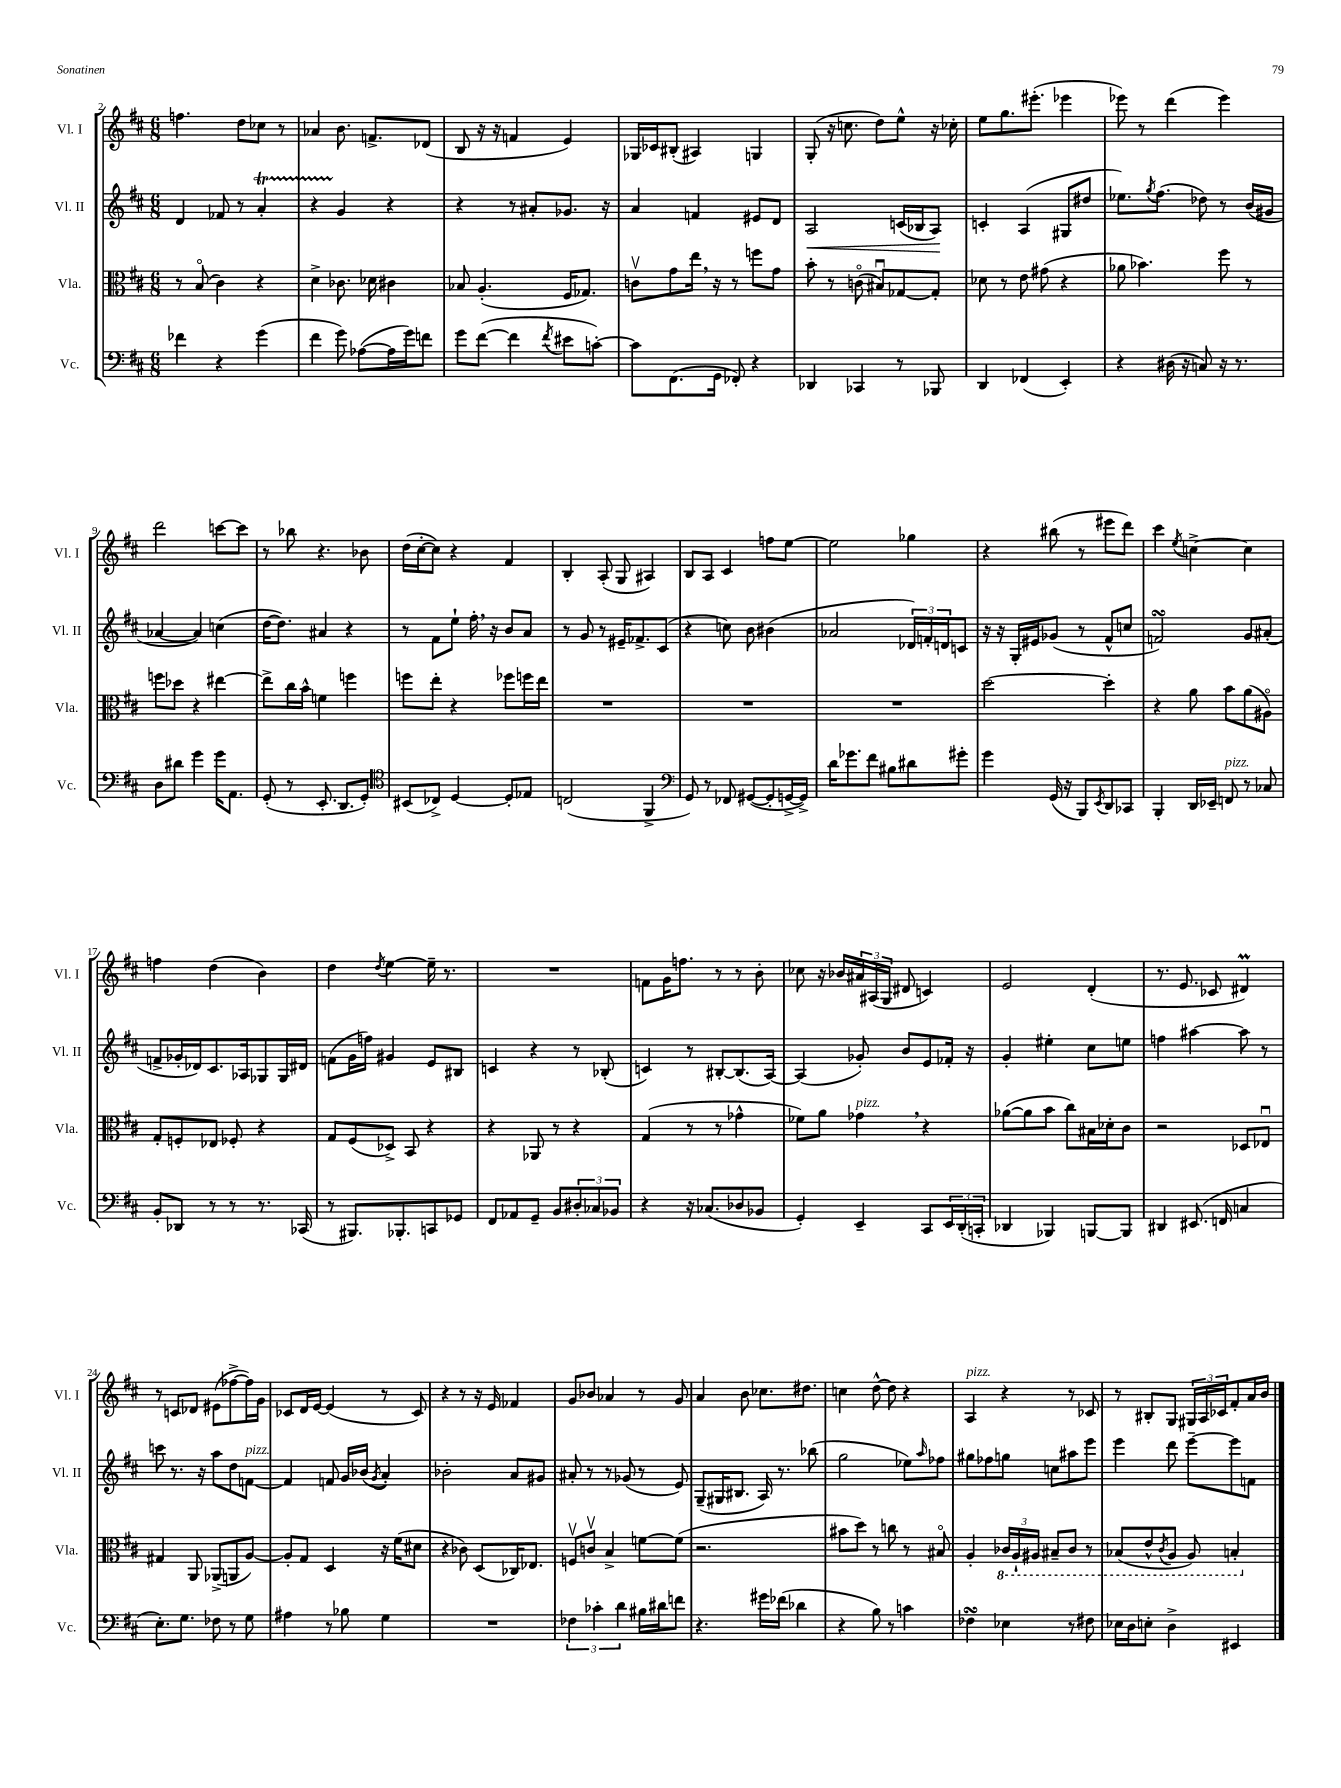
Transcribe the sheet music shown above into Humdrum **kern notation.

**kern	**kern	**kern	**dynam	**kern
*part4	*part3	*part2	*part2	*part1
*staff4	*staff3	*staff2	*staff2	*staff1
*I"Vc.	*I"Vla.	*I"Vl. II	*	*I"Vl. I
*I'Vc.	*I'Vla.	*I'Vl. II	*	*I'Vl. I
*clefF4	*clefC3	*clefG2	*	*clefG2
*k[f#c#]	*k[f#c#]	*k[f#c#]	*	*k[f#c#]
*M6/8	*M6/8	*M6/8	*	*M6/8
=2	=2	=2	=2	=2
4f-X\	8r	4d/	.	4.ffn\
.	(8B/	.	.	.
4r	4c#\)	8f-X/	.	.
.	.	8r	.	8dd\L
(4g\	4r	4aT'/	.	8cc-X\J
.	.	.	.	8r
=3	=3	=3	=3	=3
4f#\	4d^\	4r	.	4a-X/
8g\)	8.c-X\	4g/	.	8.b\
([8A-X\L	.	.	.	.
.	16d-X\	.	.	8.fn^/L
16A-\L]	4c#X\	4r	.	.
16g\J)	.	.	.	.
8fn\J	.	.	.	(8d-X/J
=4	=4	=4	=4	=4
8g\L	8B-X/	4r	.	8B/
([8f#\J	(4.A'/	.	.	16r
.	.	.	.	16r
4f#\]	.	8r	.	4fn/
.	.	8a#X'/L	.	.
8qf#/	.	.	.	.
8e#X\L	16F#/KL	8.g-X/J	.	4e/)
.	8.G-X/J)	.	.	.
[8cn'\J)	.	.	.	.
.	.	16r	.	.
=5	=5	=5	=5	=5
8c\L]	8cnv\L	4a/	.	16G-X/LL
.	.	.	.	16c-X/J
(8.FF#\	8g\	.	.	(8B#X'/J
.	16ee,\Jk	4fn/	.	4A#X/)
16GG\Jk	16r	.	.	.
8FF-X'/)	8r	.	.	.
4r	8ffn\L	8e#X/L	.	4Gn/
.	8g\J	8d/J	.	.
=6	=6	=6	=6	=6
!	!	!	!LO:HP:b	!
4DD-X/	8b'\	2A/	<	(8G'/
.	8r	.	.	16r
.	.	.	.	8.ccn\
4CC-X/	(8cn\	.	.	.
.	8B#Xu/L)	.	.	8dd\L)
8r	[8G-X/	(16cn/LL	.	8ee^^\J
.	.	16B-X/J	.	.
8BBB-X/	8G-'/J]	8A/J)	.	16r
.	.	.	.	16cc-X'\
.	.	.	[	.
=7	=7	=7	=7	=7
4DD/	8d-X\	4cn'/	.	8ee\L
.	8r	.	.	8.gg\
(4FF-X/	8e\	(4A/	.	.
.	.	.	.	(8.eee#X'\J
.	(8g#X\	.	.	.
4EE'/)	4r	8G#X/L	.	4eee-X\
.	.	8dd#X/J	.	.
=8	=8	=8	=8	=8
4r	8a-X\	8.ee-X\L)	.	8eee-X\)
.	4.b-X\)	.	.	8r
.	.	8qgg/	.	.
.	.	(8.ff#\J	.	.
(16D#X\	.	.	.	(4ddd\
16r	.	.	.	.
8Cn/)	.	8dd-X\)	.	.
16r	8ff#\	8r	.	4eee-\)
8.r	.	.	.	.
.	8r	(16b/LL	.	.
.	.	16g#X/JJ	.	.
!!LO:LB:g=z
=9	=9	=9	=9	=9
8D\L	8ffn\L	[4a-X/	.	2ddd\
8d#X\J	8dd-X\J	.	.	.
4g\	4r	4a-/])	.	.
16g\KL	[4ee#X\	(4ccn\	.	[8cccn\L
8.AA\J	.	.	.	.
.	.	.	.	8ccc\J]
=10	=10	=10	=10	=10
(8GG'/	8ee#^\L]	[16dd\KL	.	8r
.	.	8.dd\J])	.	.
8r	16cc#\L	.	.	8bb-X\
.	16b^^\JJ	.	.	.
8.EE'/	4fn\	4a#X/	.	4.r
8.DD/L	.	.	.	.
.	4ffn\	4r	.	.
8GG'/J)	.	.	.	8b-X\
=11	=11	=11	=11	=11
*clefC4	*	*	*	*
(8BB#X/L	8ffn\L	8r	.	(16dd\LL
.	.	.	.	[16cc#'\J
8C-X^/J)	8ee'\J	8f#\L	.	8cc#\J])
[4D/	4r	8ee`\J	.	4r
.	.	16ff#',\	.	.
.	.	16r	.	.
8D'/L]	8ff-X\L	8b/L	.	4f#/
8E-X/J	16ffn\L	8a/J	.	.
.	16ee\JJ	.	.	.
=12	=12	=12	=12	=12
(2Cn/	2.r	8r	.	4B'/
.	.	8g/	.	.
.	.	8r	.	(8A'/
.	.	16e#X~/KL	.	8G/
.	.	8.f-X^/	.	.
4FF#^/	.	.	.	4A#X/)
.	.	(8c#/J	.	.
=13	=13	=13	=13	=13
*clefF4	*	*	*	*
8GG/)	2.r	4r	.	8B/L
8r	.	.	.	8A/J
8FF-X/	.	8ccn\)	.	4c#/
([8GG#X/L	.	8b\	.	.
8GG#'/]	.	(4b#X\	.	8ffn\L
[16GGn^/L	.	.	.	[8ee\J
16GG^/JJ])	.	.	.	.
=14	=14	=14	=14	=14
16d\KL	2.r	2a-X/	.	2ee\]
8.g-X\	.	.	.	.
8f#\J	.	.	.	.
8B#X\L	.	.	.	.
8d#X\	.	24d-X/LL)	.	4gg-X\
.	.	24fn'/	.	.
.	.	24dn/J	.	.
8g#X'\J	.	8cn/J	.	.
=15	=15	=15	=15	=15
4g\	[2dd\	16r	.	4r
.	.	16r	.	.
.	.	16G'/LL	.	.
.	.	16e#X/J	.	.
(16GG/	.	(8g-X/J	.	(8bb#X\
16r	.	.	.	.
8BBB/L)	.	8r	.	8r
8qEE/	.	.	.	.
8DD/	4dd'\]	8f#^^/L	.	8eee#X\L
8CC-X/J	.	8ccn/J	.	8ddd\J)
=16	=16	=16	=16	=16
4BBB'/	4r	2fnsSSs/)	.	4ccc#\
.	.	.	.	8qee/
16DD/LL	8a\	.	.	[4ccn^\
16EE-X~/JJ	.	.	.	.
!LO:TX:a:i:t=pizz.	!	!	!	!
8FFn/	8b\L	.	.	.
8r	(8a\	8g/L	.	4cc\]
8C-X/	8A#X\J)	(8a#X'/J	.	.
!!LO:LB:g=z
=17	=17	=17	=17	=17
8BB'/L	8G'/L	8fn^/L	.	4ffn\
8DD-X/J	8Fn'/	16g-X'/L	.	.
.	.	16d-X/J)	.	.
8r	8E-X/J	8.c#/	.	(4dd\
8r	8F-X'/	.	.	.
.	.	16A-X/k	.	.
8.r	4r	8G-X/	.	4b\)
.	.	16G-/L	.	.
(16CC-X/	.	16d#X/JJ	.	.
=18	=18	=18	=18	=18
8r	8G/L	(8fn\L	.	4dd\
8.BBB#X/L)	(8F#/	16g\L	.	.
.	.	16ffn\JJ)	.	.
.	.	.	.	8qdd/
.	8D-X^/J)	4g#X/	.	[4ee\
8.BBB-X'/	.	.	.	.
.	8BB/	.	.	.
8CCn/	4r	8e/L	.	16ee~\]
.	.	.	.	8.r
8GG-X/J	.	8B#X/J	.	.
=19	=19	=19	=19	=19
8FF#/L	4r	4cn/	.	2.r
8AA-X/	.	.	.	.
8GG~/J	8AA-X/	4r	.	.
8BB/L	8r	.	.	.
12D#X'/	4r	8r	.	.
12C-X/	.	.	.	.
.	.	(8B-X'/	.	.
12BB-X/J	.	.	.	.
=20	=20	=20	=20	=20
4r	(4G/	4cn/)	.	8fn\L
.	.	.	.	16g\K
.	.	.	.	8.ffn\J
16r	8r	8r	.	.
(8.C-X/L	.	.	.	.
.	8r	[8B#X'/L	.	8r
8D-X/	4g-X^^\	(8.B#/]	.	8r
8BB-X/J	.	.	.	8b'\
.	.	[16A/Jk)	.	.
=21	=21	=21	=21	=21
4GG'/)	8f-X\L)	(4A/]	.	8cc-X\
.	8a\J	.	.	16r
.	.	.	.	16b-X/LL
!	!LO:TX:a:i:t=pizz.	!	!	!
4EE~/	4g-X,\	8g-X'/)	.	24a#X/
.	.	.	.	(24A#X/
.	.	.	.	24G/JJ
.	.	8b/L	.	8d#X/
8CC#/L	4r	8e/	.	4cn/)
24EE/L	.	16f-X'/Jk	.	.
(24DD'/	.	.	.	.
.	.	16r	.	.
24CCn'/JJ	.	.	.	.
=22	=22	=22	=22	=22
4DD-X/	([8a-X\L	4g'/	.	2e/
.	8a-\]	.	.	.
4BBB-X/)	8b\J	4ee#X'\	.	.
.	8cc#\L)	.	.	.
[8BBBn/L	16B#X\L	8cc#\L	.	(4d'/
.	16d-X'\J	.	.	.
8BBB/J]	8c#\J	8een\J	.	.
=23	=23	=23	=23	=23
4DD#X/	2r	4ffn\	.	8.r
.	.	.	.	8.e/
(8.EE#X/	.	[4aa#X\	.	.
.	.	.	.	8c-X/
16FFn/	.	.	.	.
4Cn/	8D-X/L	8aa#\]	.	4d#Xm/)
.	8E-Xu/J	8r	.	.
!!LO:LB:g=z
=24	=24	=24	=24	=24
8.E'\L)	4G#X/	8cccn\	.	8r
.	.	8.r	.	8cn/L
8.G\J	.	.	.	.
.	8AA/	.	.	8d-X/J
.	.	16r	.	.
8F-X\	(8AA-X^/L	8aa\L	.	(8e#X\L
8r	8AAn/	8dd\	.	[8ff-X^\
!	!	!LO:TX:a:i:t=pizz.	!	!
8G\	[8A/J)	[8fn\J	.	16ff-\L])
.	.	.	.	16g\JJ
=25	=25	=25	=25	=25
4A#X\	8A'/L]	4f/]	.	8c-X/L
.	8G/J	.	.	16d/L
.	.	.	.	[16e/JJ
8r	4D/	8fn/	.	(4e/]
8B-X\	.	16g/LL	.	.
.	.	(16b-X/JJ	.	.
.	.	8qg/	.	.
4G\	16r	4a'/)	.	8r
.	(16f#\KL	.	.	.
.	8d#X\J	.	.	8c-/)
=26	=26	=26	=26	=26
2.r	4r	2b-X'\	.	4r
.	8c-X\)	.	.	8r
.	(8D/L	.	.	16r
.	.	.	.	16e/
.	16C-X/K)	8a/L	.	4f-X/
.	8.E-X/J	.	.	.
.	.	8g#X/J	.	.
=27	=27	=27	=27	=27
6F-X\	8Fnv/L	8a#X'/	.	8g/L
.	8cnv/J	8r	.	8b-X/J
6c-X'\	.	.	.	.
.	4B^/	8r	.	4a-X/
6d\	.	.	.	.
.	.	(8g-X/	.	.
16B#X\LL	[8fn\L	8r	.	8r
16d#X\J	.	.	.	.
8fn\J	(8f\J]	8e/)	.	8g/
=28	=28	=28	=28	=28
4.r	2.r	(8G~/L	.	4a/
.	.	16G#X/K	.	.
.	.	8.B#X/J	.	.
.	.	.	.	8b\
16g#X\LL	.	16A/)	.	8.cc-X\L
(16f-X\JJ	.	8.r	.	.
4d-X\	.	.	.	.
.	.	.	.	8.dd#X\J
.	.	(8bb-X\	.	.
=29	=29	=29	=29	=29
4r	8b#X\L	2gg\	.	4ccn\
.	8dd\J)	.	.	.
8B\)	8r	.	.	[8dd^^\
8r	8ccn\	.	.	8dd\]
4cn\	8r	8ee-X\L)	.	4r
.	.	16qqaa/	.	.
.	8B#X/	8ff-X\J	.	.
=30	=30	=30	=30	=30
!	!	!	!	!LO:TX:a:i:t=pizz.
4F-XsSSs\	4A'/	8gg#X\L	.	4A/
.	.	8ff-X\	.	.
*	*8ba	*	*	*
4E-X\	24C-X/LL	8ggn\J	.	4r
.	24AA`/	.	.	.
.	24AA#X/JJ	.	.	.
.	8BB#X~/L	8ccn\L	.	.
8r	8C-/J	8aa#X\	.	8r
8F#X\	8r	8eee\J	.	8c-X/
=31	=31	=31	=31	=31
16E-X\LL	(8BB-X/L	4eee\	.	8r
16D\J	.	.	.	.
8En'\J	8E^^/	.	.	8B#X'/L
.	8qC#/	.	.	.
4D^\	8AA/J	8ddd\	.	8G/J
.	8AA/)	[8eee~\L	.	24G#X/LL
.	.	.	.	24A/
.	.	.	.	24c-X/J
4EE#X/	4BBn'/	8eee\]	.	8f#'/
.	.	8fn\J	.	16a/L
.	.	.	.	16b/JJ
*	*X8ba	*	*	*
==	==	==	==	==
*-	*-	*-	*-	*-
